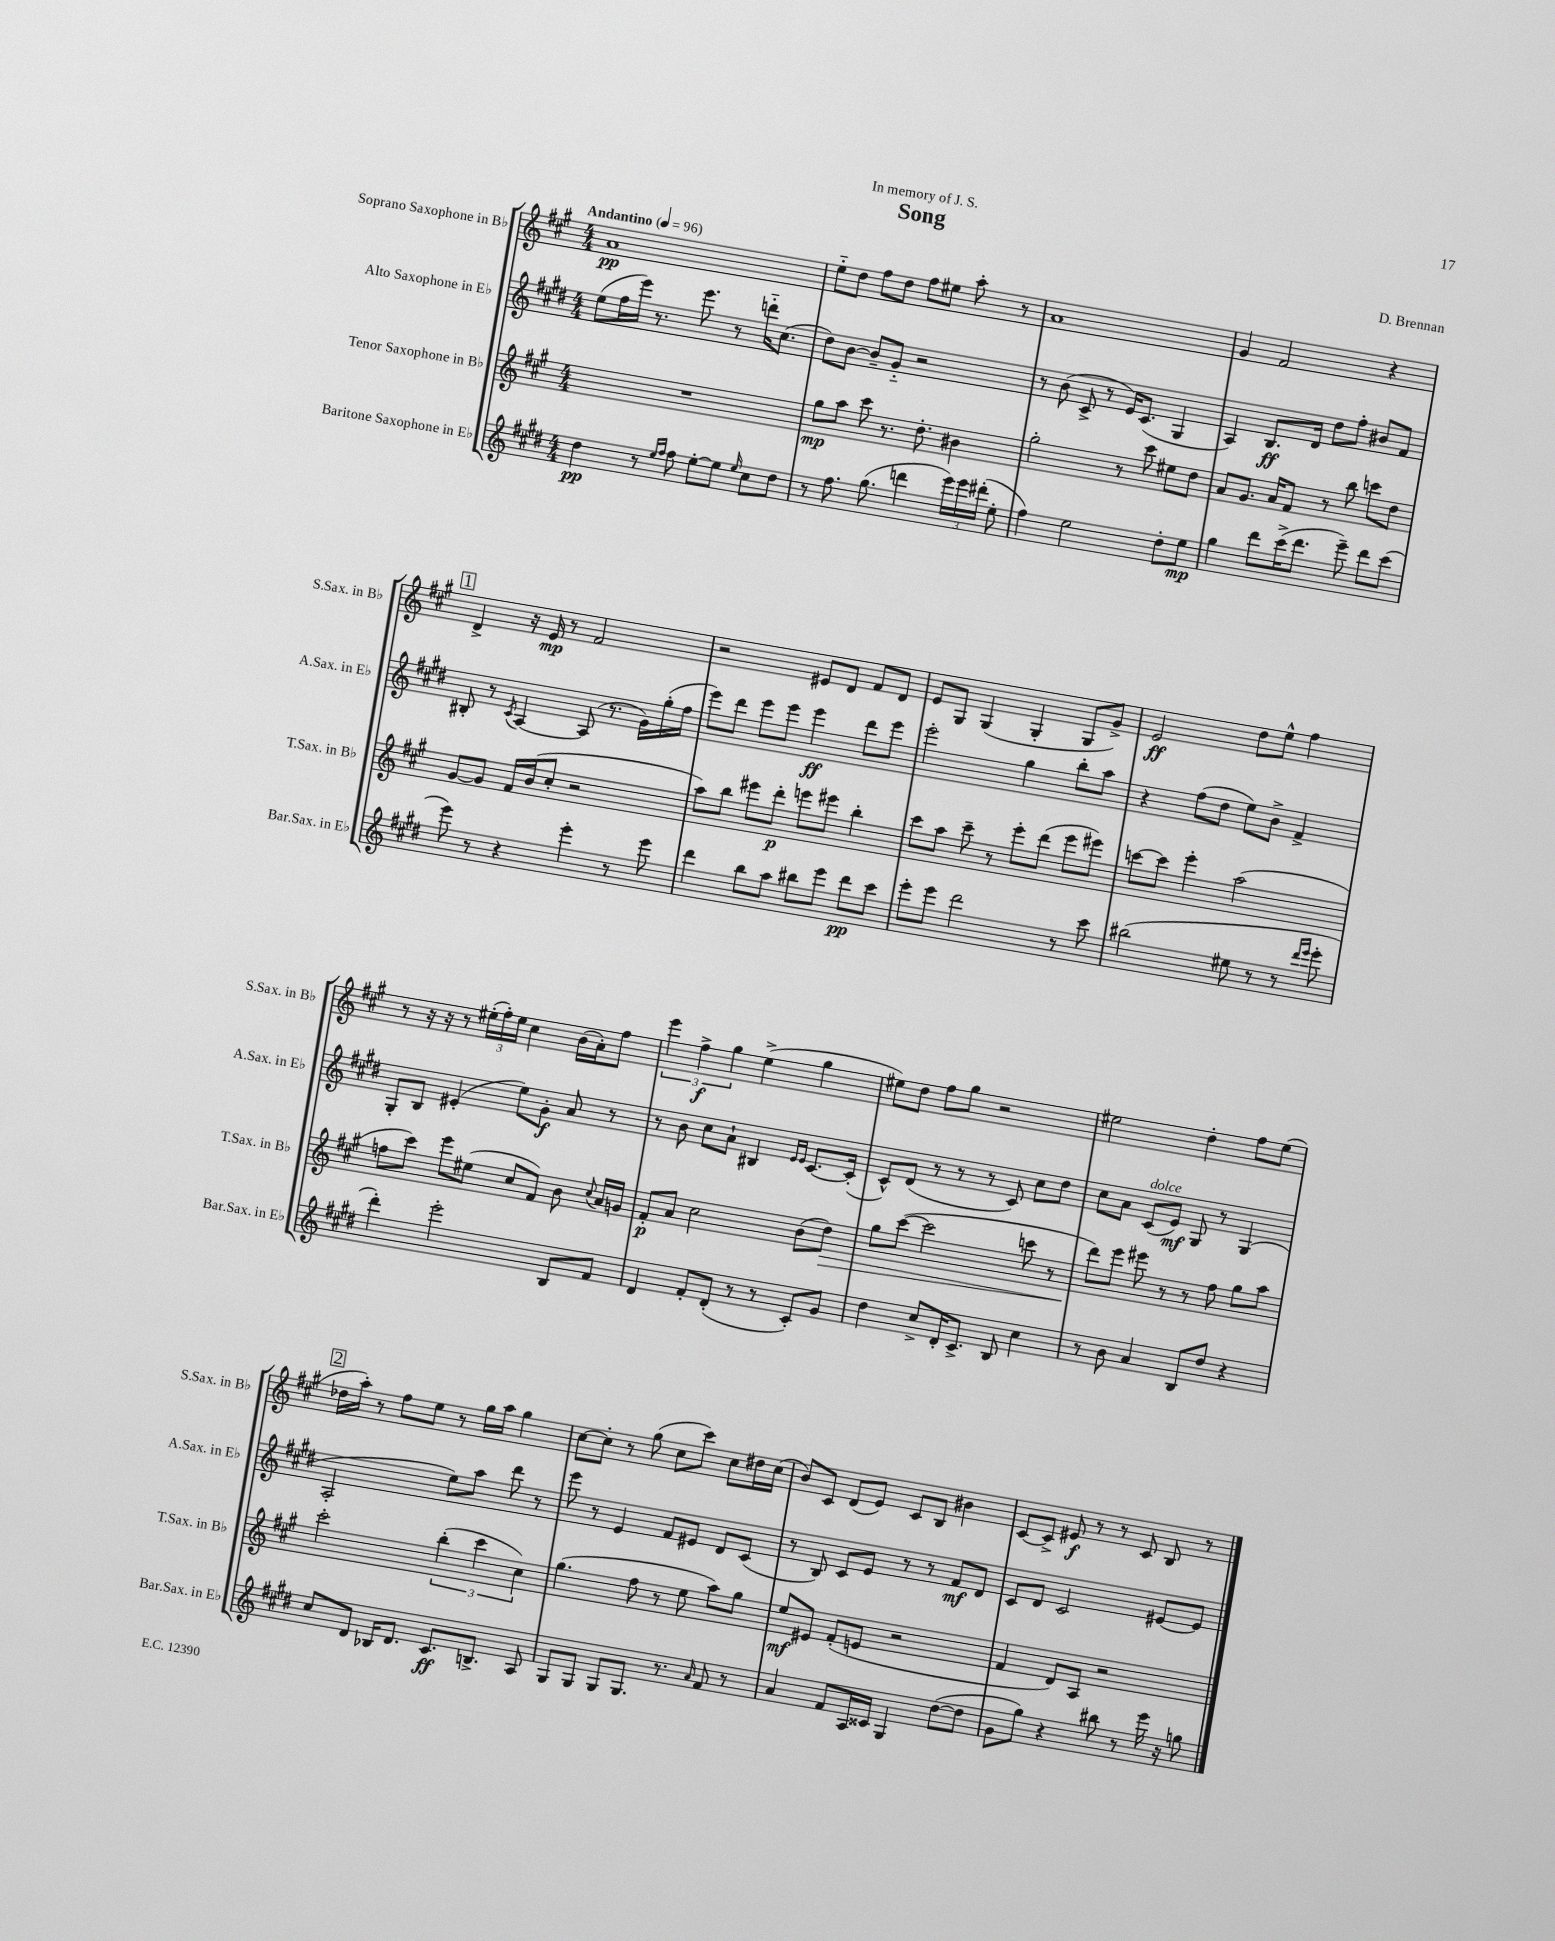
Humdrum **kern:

**kern	**dynam	**kern	**dynam	**kern	**dynam	**kern	**dynam
*part4	*part4	*part3	*part3	*part2	*part2	*part1	*part1
*staff4	*staff4	*staff3	*staff3	*staff2	*staff2	*staff1	*staff1
*I"Baritone Saxophone in E♭	*	*I"Tenor Saxophone in B♭	*	*I"Alto Saxophone in E♭	*	*I"Soprano Saxophone in B♭	*
*I'Bar.Sax. in E♭	*	*I'T.Sax. in B♭	*	*I'A.Sax. in E♭	*	*I'S.Sax. in B♭	*
*clefG2	*	*clefG2	*	*clefG2	*	*clefG2	*
*k[f#c#g#d#]	*	*k[f#c#g#]	*	*k[f#c#g#d#]	*	*k[f#c#g#]	*
*M4/4	*	*M4/4	*	*M4/4	*	*M4/4	*
*MM96	*	*MM96	*	*MM96	*	*MM96	*
=1	=1	=1	=1	=1	=1	=1	=1
!	!	!	!	!	!	!LO:TX:a:B:t=Andantino	!
4dd#\	pp	1r	.	(8ee\L	.	1a	pp
.	.	.	.	16ff#\L	.	.	.
.	.	.	.	16eee\JJ)	.	.	.
8r	.	.	.	8.r	.	.	.
16qqee/LL	.	.	.	.	.	.	.
16qqff#/JJ	.	.	.	.	.	.	.
8ff#\	.	.	.	.	.	.	.
.	.	.	.	8.eee\	.	.	.
[8ee'\L	.	.	.	.	.	.	.
8ee\J]	.	.	.	8r	.	.	.
16qqee/	.	.	.	.	.	.	.
8cc#\L	.	.	.	16dddn\KL	.	.	.
.	.	.	.	(8.cc#\J	.	.	.
8dd#\J	.	.	.	.	.	.	.
=2	=2	=2	=2	=2	=2	=2	=2
8r	.	8gg#\L	mp	8dd#\L)	.	8ee\L	.
8.ff#\	.	8aa\J	.	[8b\J	.	8dd\J	.
.	.	8ccc#\	.	8b~/L]	.	8ff#\L	.
(8.gg#\	.	.	.	.	.	.	.
.	.	8.r	.	8g#/J	.	8dd\J	.
4dddn\	.	.	.	2r	.	8ff#\L	.
.	.	8.dd'\	.	.	.	.	.
.	.	.	.	.	.	8ee#X\J	.
24eee\LL)	.	4b#X\	.	.	.	8aa'\	.
24eee\	.	.	.	.	.	.	.
(24ddd#X'\JJ	.	.	.	.	.	.	.
8ee'\	.	.	.	.	.	8r	.
=3	=3	=3	=3	=3	=3	=3	=3
4ff#\)	.	2gg#'\	.	8r	.	1a	.
.	.	.	.	(8b\	.	.	.
2ee\	.	.	.	8c#^/	.	.	.
.	.	.	.	8r	.	.	.
.	.	8r	.	16e/KL)	.	.	.
.	.	.	.	(8.c#/J	.	.	.
.	.	8ccc#\	.	.	.	.	.
8dd#'\L	.	8ee#X\L	.	4G#/	.	.	.
8ee\J	mp	8dd\J	.	.	.	.	.
=4	=4	=4	=4	=4	=4	=4	=4
4gg#\	.	8a/L	.	4A/)	.	4g#/	.
.	.	8.g#/J	.	.	.	.	.
8ddd#\L	.	.	.	8.B/L	ff	2f#/	.
.	.	16a/KL	.	.	.	.	.
(16ccc#^\K	.	8f#/J	.	.	.	.	.
8.ddd#\J	.	.	.	16d#/Jk	.	.	.
.	.	8r	.	8dd#\L	.	.	.
8eee~\)	.	8bb\	.	8ff#'\J	.	.	.
8ddd#\L	.	8cccn\L	.	8b#X/L	.	4r	.
(8ccc#\J	.	8dd\J	.	8f#/J	.	.	.
!!LO:LB:g=z
!!LO:REH:place=s1:t=1
=5	=5	=5	=5	=5	=5	=5	=5
8eee\)	.	[8g#/L	.	8B#X'/	.	4d^/	.
8r	.	8g#/J]	.	8r	.	.	.
.	.	.	.	8qc#/	.	.	.
4r	.	16f#/LL	.	[4A/	.	16r	.
.	.	(16b/J	.	.	.	16e/	mp
.	.	8cc#'/J	.	.	.	8r	.
4eee'\	.	2r	.	(8A/]	.	2f#/	.
.	.	.	.	8.r	.	.	.
8r	.	.	.	.	.	.	.
.	.	.	.	16g#\LL)	.	.	.
8eee\	.	.	.	(16gg#'\	.	.	.
.	.	.	.	16ff#\JJ	.	.	.
=6	=6	=6	=6	=6	=6	=6	=6
4ddd#\	.	8aa\L)	.	8eee\L)	.	2r	.
.	.	8bb\J	.	8ddd#\J	.	.	.
8bb\L	.	8eee#X\L	.	8eee\L	.	.	.
8aa\J	.	8ddd'\J	p	8eee\J	.	.	.
8bb#X\L	.	8eeen\L	.	4eee\	ff	8e#X/L	.
8eee\J	.	8eee#X\J	.	.	.	8d/J	.
8ddd#\L	pp	4bb'\	.	8ddd#\L	.	8f#/L	.
8ccc#\J	.	.	.	8eee\J	.	8d/J	.
=7	=7	=7	=7	=7	=7	=7	=7
8eee'\L	.	8ccc#\L	.	2eee'\	.	8e/L	.
8eee\J	.	8aa\J	.	.	.	8G#/J	.
2ddd#\	.	8ccc#~\	.	.	.	(4G#/	.
.	.	8r	.	.	.	.	.
.	.	8eee'\L	.	4gg#\	.	4G#'/	.
.	.	(8ddd\J	.	.	.	.	.
8r	.	8eee\L	.	8bb'\L	.	8G#/L	.
8ccc#\	.	8eee#X\J)	.	8aa\J	.	8g#^/J)	.
=8	=8	=8	=8	=8	=8	=8	=8
(2bb#X\	.	[8cccn\L	.	4r	.	2e/	ff
.	.	8ccc\J]	.	.	.	.	.
.	.	4eee'\	.	(8ff#\L	.	.	.
.	.	.	.	8dd#\J	.	.	.
8ee#X\	.	(2aa\	.	8ee\L)	.	8dd\L	.
8r	.	.	.	8b^\J	.	8ee^^\J	.
8r	.	.	.	4f#^/	.	4ff#\	.
16qqddd#/LL	.	.	.	.	.	.	.
16qqeee/JJ	.	.	.	.	.	.	.
8eee'\	.	.	.	.	.	.	.
!!LO:LB:g=z
=9	=9	=9	=9	=9	=9	=9	=9
4ddd#'\)	.	8ffn\L	.	8G#'/L	.	8r	.
.	.	8ccc#\J)	.	8B/J	.	16r	.
.	.	.	.	.	.	16r	.
2eee'\	.	8eee\L	.	(4e#X'/	.	8r	.
.	.	(8ee#X\J	.	.	.	(24ee#X'\LL	.
.	.	.	.	.	.	24ff#'\)	.
.	.	.	.	.	.	24ee#\JJ	.
.	.	8cc#/L	.	8ee\L)	.	4cc#\	.
.	.	8f#/J)	.	8g#'\J	f	.	.
8B/L	.	8b\	.	8a/	.	(16b\LL	.
.	.	.	.	.	.	16a'\J)	.
.	.	8qqcc#/	.	.	.	.	.
8f#/J	.	16a/LL	.	8r	.	8ff#\J	.
.	.	16gn/JJ	.	.	.	.	.
=10	=10	=10	=10	=10	=10	=10	=10
4d#/	.	8f#'/L	p	8r	.	6eee\	.
.	.	8a/J	.	8b\	.	.	.
.	.	.	.	.	.	6ff#^\	f
8f#'/L	.	2cc#\	.	8cc#\L	.	.	.
.	.	.	.	.	.	6gg#\	.
(8d#'/J	.	.	.	8a`\J	.	.	.
8r	.	.	.	4B#X/	.	(4ee^\	.
8r	.	.	.	.	.	.	.
.	.	.	.	16qqe/LL	.	.	.
.	.	.	.	16qqe/JJ	.	.	.
8c#'/L)	.	(8b\L	.	[8.c#/L	.	4gg#\	.
!	!	!	!LO:HP:b	!	!	!	!
8g#/J	.	8dd\J)	>	.	.	.	.
.	.	.	.	(16c#'/Jk]	.	.	.
=11	=11	=11	=11	=11	=11	=11	=11
4dd#\	.	8gg#\L	.	8c#^^/L)	.	8ee#X\L)	.
.	.	([8ccc#\J	.	(8d#/J	.	8dd\J	.
8cc#^/L	.	2ccc#\]	.	8r	.	8ff#\L	.
16d#'/K	.	.	.	8r	.	8gg#\J	.
8.c#^/J	.	.	.	.	.	.	.
.	.	.	.	8r	.	2r	.
8B/	.	.	.	8c#/)	.	.	.
4cc#\	.	8cccn\	.	8cc#\L	.	.	.
.	.	8r	.	8dd#\J	.	.	.
=12	=12	=12	=12	=12	=12	=12	=12
8r	.	8ddd\L)	.	8cc#\L	.	2ee#X\	.
8b\	.	8eee\J	]	8a\J	.	.	.
!	!	!	!	!LO:TX:a:i:t=dolce	!	!	!
4a/	.	8eee#X\	.	(8c#/L	.	.	.
.	.	8r	.	8e/J)	mf	.	.
8B/L	.	8r	.	8G#/	.	4dd'\	.
8dd#/J	.	8ff#\	.	8r	.	.	.
4r	.	8gg#\L	.	(4G#/	.	8ff#\L	.
.	.	8aa\J	.	.	.	(8ee#\J	.
!!LO:LB:g=z
!!LO:REH:place=s1:t=2
=13	=13	=13	=13	=13	=13	=13	=13
8cc#/L	.	2ccc#'\	.	2A'/	.	16dd-X\LL	.
.	.	.	.	.	.	16aa'\JJ)	.
8d#/J	.	.	.	.	.	8r	.
16B-X/KL	.	.	.	.	.	8ff#\L	.
8.d#/J	.	.	.	.	.	.	.
.	.	.	.	.	.	8ee\J	.
8.c#/L	ff	(6bb'\	.	8ee\L)	.	8r	.
.	.	.	.	8aa\J	.	16gg#\LL	.
.	.	6ccc#\	.	.	.	.	.
8.Bn^/J	.	.	.	.	.	16aa\JJ	.
.	.	.	.	8ddd#\	.	4gg#\	.
.	.	6cc#\)	.	.	.	.	.
8A/	.	.	.	8r	.	.	.
=14	=14	=14	=14	=14	=14	=14	=14
8G#/L	.	(4.gg#\	.	8eee\	.	[8cc#\L	.
8G#/J	.	.	.	8r	.	8cc#'\J]	.
8G#/L	.	.	.	4e/	.	8r	.
8.G#/J	.	8ff#\	.	.	.	(8gg#\	.
.	.	8r	.	8f#/L	.	8cc#\L	.
8.r	.	.	.	.	.	.	.
.	.	8ee\	.	8e#X/J	.	8ccc#\J)	.
16qqa/	.	.	.	.	.	.	.
8f#/	.	8aa\L)	.	8d#/L	.	8cc#\L	.
8r	.	8gg#\J	.	(8c#/J	.	16dd#X\L	.
.	.	.	.	.	.	(16cc#\JJ	.
=15	=15	=15	=15	=15	=15	=15	=15
4a/	.	8ee/L	mf	8r	.	8b/L)	.
.	.	8e#X/J	.	8B/)	.	8c#/J	.
8f#/L	.	(8f#'/L	.	8c#/L	.	(8d/L	.
16A/L	.	8en/J	.	8e/J	.	8e/J)	.
16c##X/JJ	.	.	.	.	.	.	.
4G#/	.	2r	.	8r	.	8c#/L	.
.	.	.	.	8r	.	8B/J	.
([8dd#\L	.	.	.	8f#/L	mf	4b#X\	.
8dd#\J]	.	.	.	8d#/J	.	.	.
=16	=16	=16	=16	=16	=16	=16	=16
8g#\L	.	4f#/	.	8c#/L	.	[8c#/L	.
8gg#\J)	.	.	.	8d#/J	.	8c#^/J]	.
4r	.	8d/L)	.	2c#/	.	8e#X/	f
.	.	8A/J	.	.	.	8r	.
8bb#X\	.	2r	.	.	.	8r	.
8r	.	.	.	.	.	8c#/	.
16eee\	.	.	.	[8e#X/L	.	8B/	.
16r	.	.	.	.	.	.	.
8ggn\	.	.	.	8e#/J]	.	8r	.
==	==	==	==	==	==	==	==
*-	*-	*-	*-	*-	*-	*-	*-
